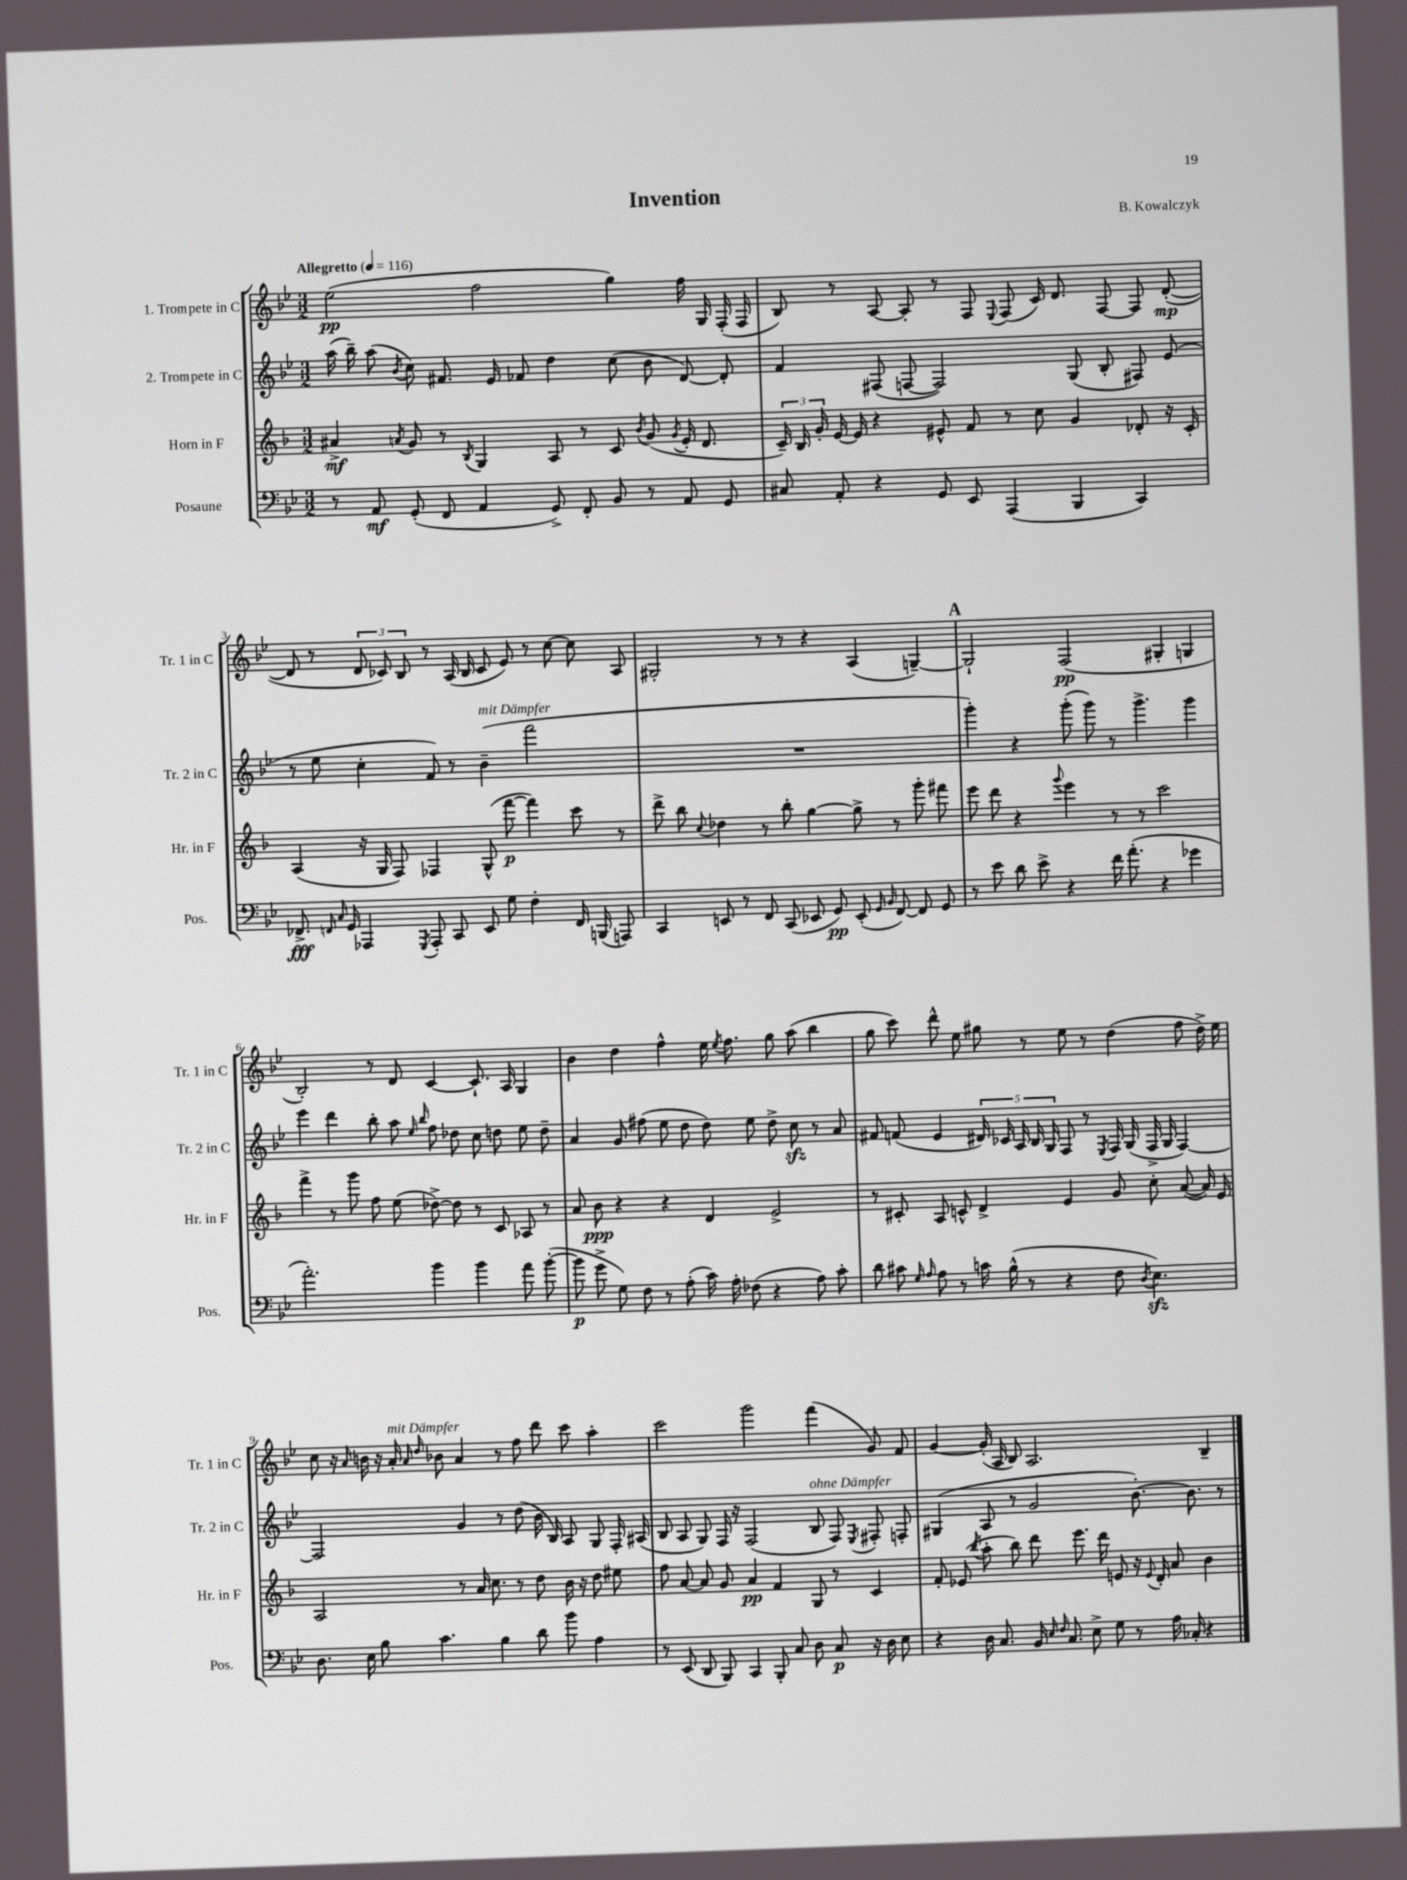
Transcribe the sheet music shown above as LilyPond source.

\header { title = "Invention" composer = "B. Kowalczyk" }
<<
\new StaffGroup <<
\new Staff = "s0" \with { instrumentName = "1. Trompete in C" shortInstrumentName = "Tr. 1 in C" } {
    \clef treble \key bes \major \numericTimeSignature \time 3/2 \tempo "Allegretto" 4 = 116
    \autoBeamOff ees''2\pp( f''2 g''4) f''16 g16 f16-.( f16 |
    bes8) r8 a8~ a8-. r8 f8 \appoggiatura { ees8 } f8( c'16) d'8. f8~ f8 d'8~-.\mp( |
    d'8 r8 \tuplet 3/2 { d'8 ces'8) bes8 } r8 a16( bes16 ces'8 ees'8) r8 c''8~ c''8 a8 |
    gis2-. r8 r8 r4 a4( g4~--) |
    \mark \markup { \bold "A" } g2-! f2\pp( gis4-. g4 |
    bes2-.) r8 d'8 c'4~ c'8.-! a16 g4 |
    bes'4 d''4 f''4-^ ees''16 \acciaccatura { ees''8 } f''8. g''8 a''8( bes''4 |
    g''8 c'''8) d'''8-^ ees''8 gis''8 r8 ees''8 r8 d''4( f''8 d''16->) ees''16 |
    c''8 r16 \grace { a'16 } b'16 r16 a'16-.^\markup { \italic "mit Dämpfer" } \grace { a'16 d''16 } bes'8 a'4 r8 f''8 d'''8 c'''8 a''4-. |
    c'''2 g'''2 f'''4( g'8) f'8 |
    g'4~ g'16-.( a16 bes8) a2. bes4-- \bar "|." |
}
\new Staff = "s1" \with { instrumentName = "2. Trompete in C" shortInstrumentName = "Tr. 2 in C" } {
    \clef treble \key bes \major \numericTimeSignature \time 3/2
    \autoBeamOff a''16( bes''16--) a''8( \acciaccatura { bes'8 } c''8) fis'8. ees'16 fes'8 d''4 c''8( bes'8 d'8~) d'8-. |
    f'4 fis8( f8~ f2) g8( bes8-. fis8) ees'8( |
    r8 ees''8 c''4-. f'8) r8 bes'4--^\markup { \italic "mit Dämpfer" }( f'''2 |
    R1. |
    \mark \markup { \bold "A" } g'''4-.) r4 g'''8-.( g'''8) r8 g'''4.-> g'''4 |
    ees'''4 d'''4 bes''8-. a''8 \grace { ees''16 bes''16 } f''8 des''8 c''8 d''8 ees''8 d''8-- |
    a'4 g'8 fis''8( ees''8 d''8 d''8) ees''8 d''8-> c''8\sfz r8 a'8 |
    fis'8 f'8( ees'4 \tuplet 5/4 { dis'16) ces'16 a16 bes16 g16 } f8 r8 \acciaccatura { ees8 } f16 g16( f16-> g16 f4~) |
    f2 g'4 r8 d''8( bes'16 bes16) a8 g8 f16-. ais16( |
    bes8 a8 g8) f16 r16 f2( bes8^\markup { \italic "ohne Dämpfer" } f8) \acciaccatura { ees8 } fis8-. f8-. |
    gis4( a8 r8 g'2 bes'8.~-.) bes'8. r8 \bar "|." |
}
\new Staff = "s2" \with { instrumentName = "Horn in F" shortInstrumentName = "Hr. in F" } {
    \clef treble \key f \major \numericTimeSignature \time 3/2
    \autoBeamOff ais'4->\mf \acciaccatura { a'8 } g'8 r8 \acciaccatura { bes8 } g4 a8 r8 c'8 \acciaccatura { bes'8 } g'8( \acciaccatura { g'8 } e'16-. d'8. |
    \tuplet 3/2 { c'16--) bes16 g'16-. } e'16~ e'16 r4 eis'8-^ f'8 r8 c''8 g'4 des'8-. r16 c'16-. |
    a4( r16 g16 f8) fes4 g8-^( f'''8~\p f'''4) c'''8 r8 |
    d'''8-> bes''8 \appoggiatura { c''8 } des''4 r8 bes''8-. g''4~ g''8-> r8 g'''8-. fis'''8 |
    \mark \markup { \bold "A" } e'''8 d'''8 r4 \appoggiatura { g'''8 } e'''4 r8 r8 c'''2 |
    f'''4-> r8 g'''8 f''8 e''8( des''8~->) des''8 r8 c'8 aes8 r8 |
    a'8 bes'8\ppp r4 r4 d'4 e'2-> |
    r8 cis'8-. a8 c'8-^ d'4-> e'4 g'8 c''8-. a'8~( a'16) e'16 |
    a2 r8 a'16 c''8. r8 d''8 bes'16 r16 d''8 eis''8 |
    f''8 a'8~ a'8 g'8 a'4\pp f'4 g8 r8 c'4 |
    f'8-. ees'8( \acciaccatura { bes''8 } a''8-. bes''8) d'''8 e'''8. d'''16 e'8 r16 \appoggiatura { e'8 } d'16-. a'8 bes'4 \bar "|." |
}
\new Staff = "s3" \with { instrumentName = "Posaune" shortInstrumentName = "Pos." } {
    \clef bass \key bes \major \numericTimeSignature \time 3/2
    \autoBeamOff r8 a,8\mf g,8-.( f,8 a,4 g,8->) f,8-. bes,8 r8 a,8 g,8 |
    cis8 a,8-. r4 g,8 ees,8 a,,4( bes,,4 c,4) |
    fes,8.->\fff \grace { f,16 c16 } g,16 aes,,4 \acciaccatura { g,,8 } aes,,8-. c,8 ees,8 g8 f4-. f,16 b,,16( a,,8) |
    c,4 e,8 r8 f,8 c,8( ees,8 g,8\pp) ees,8-.( \grace { g,16 bes,16 } f,8~) f,8 g,8 |
    \mark \markup { \bold "A" } r8 ees'8 d'8 ees'8-> r4 f'16 a'8.-.( r4 ges'4 |
    a'2.-.) bes'4 bes'4 a'8 bes'8~-.( |
    bes'8\p g'8-> g8) f8 r8 a8-.( c'16) a16-. fes8( r4 a8) c'8-. |
    d'8 cis'8 \grace { g16 a16 } a8 r8 c'16 bes16-^( r8 r4 f8 \acciaccatura { d8 } ees4.\sfz) |
    d8. ees16 bes8 c'4. bes4 d'8 bes'8 a4 |
    r8 ees,8( d,8 bes,,8) c,4 bes,,8-. c8 d8 c8\p r16 d16 ees8 |
    r4 d16 c8. bes,16 \grace { ees16 f16 } c8. ees8-> g8 r8 a16 ces16-. r4 \bar "|." |
}
>>
>>
